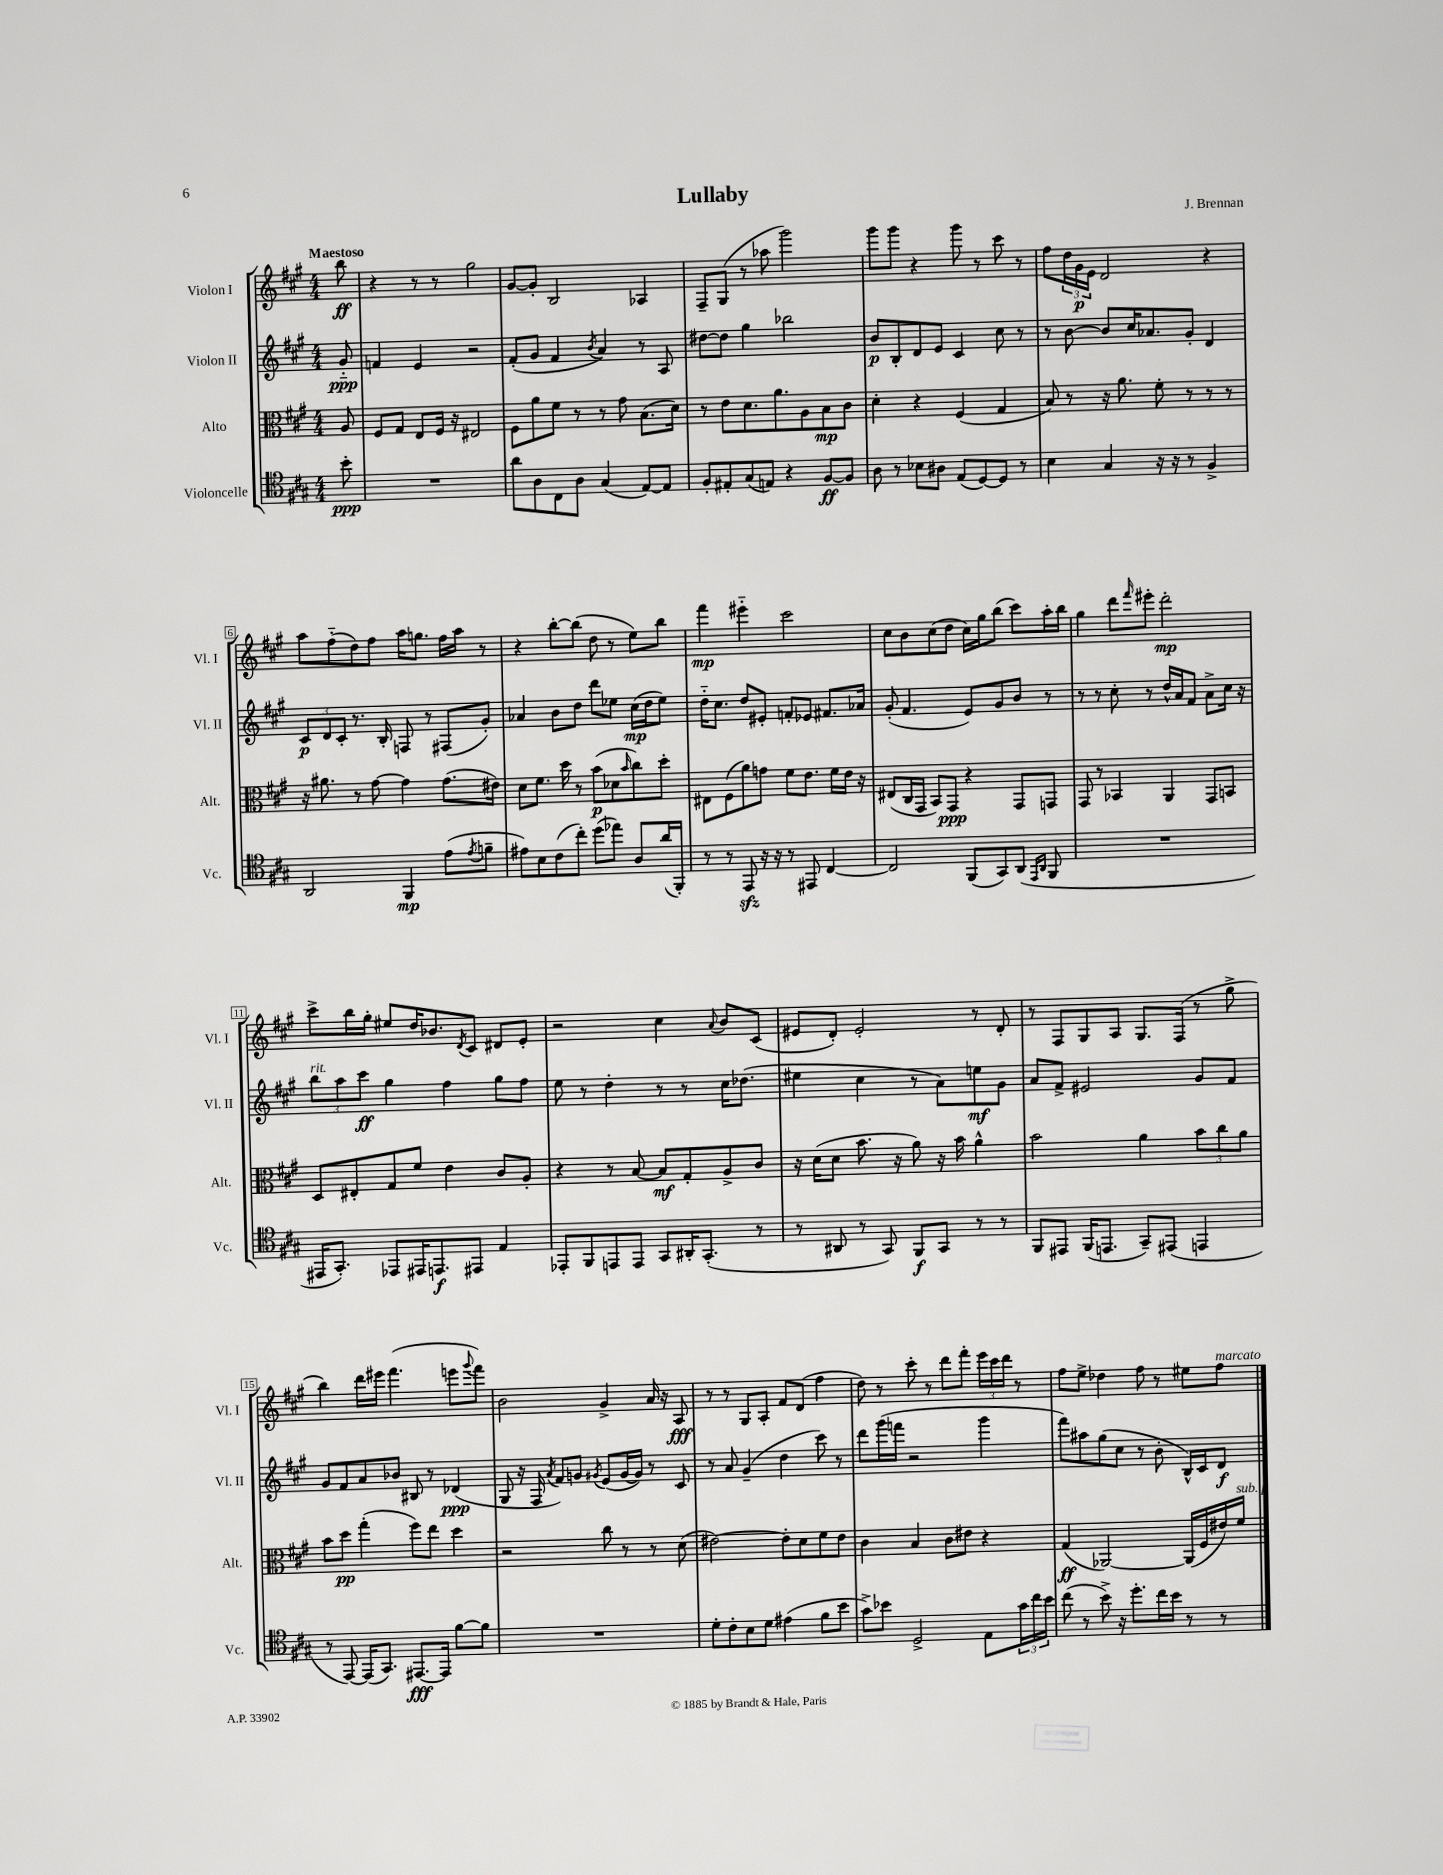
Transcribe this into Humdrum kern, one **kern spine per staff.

**kern	**kern	**kern	**kern
*staff4	*staff3	*staff2	*staff1
*clefC4	*clefC3	*clefG2	*clefG2
*k[f#c#g#]	*k[f#c#g#]	*k[f#c#g#]	*k[f#c#g#]
*M4/4	*M4/4	*M4/4	*M4/4
8b'	8A	8g#'~	8bb
=	=	=	=
1r	8F#	4f	4r
.	8G#	.	.
.	8E	4e	8r
.	16F#	.	8r
.	16r	.	.
.	2E#	2r	2gg#
=	=	=	=
8a	8F#	(8f#'	[8g#
8A	8a	8g#	8g#']
8C#	8f#	4f#	2B
8A	8r	.	.
.	.	8qb	.
(4G#	8r	4a)	.
.	8g#	.	.
[8E)	(8.B	8r	4A-
8E]	.	8A	.
.	16d)	.	.
=	=	=	=
8F#'	8r	[8dd#	8F#~
8E#'	8e	8dd#]	(8G#
(8G#	8.d	4gg#	8r
8E)	.	.	8aa-
.	8.a	.	.
4r	.	2bb-	2ggg#)
.	8A	.	.
[8F#	8B	.	.
8F#]	8c#	.	.
=	=	=	=
8A	4d'	8b	8ggg#
8r	.	8B'	8ggg#
8B-	4r	8d	4r
8A#	.	8e	.
(8E	(4F#	4c#	8ggg#
[8D)	.	.	8r
8D]	4G#	8cc#	8ccc#
8r	.	8r	8r
=	=	=	=
4B	8B)	8r	8ff#
.	8r	[8b	24dd
.	.	.	24g#
.	.	.	24e
4G#	16r	8b]	2d
.	8.a	.	.
.	.	16cc#	.
.	.	8.a-	.
16r	8f#'	.	.
16r	.	.	.
8r	8r	8g#'	.
4F#^	8r	4d	4r
.	8r	.	.
=	=	=	=
2AA	16r	12c#	8aa
.	8.a#	.	.
.	.	12d	.
.	.	.	(8ff#'~
.	.	12c#'	.
.	8r	8.r	8dd)
.	[8g#	.	8ff#
.	.	16B'	.
4FF#	4g#]	8F	16aa
.	.	.	8.gg
.	.	8r	.
(8e	(8.g#	(8F#	16ff#
.	.	.	16aa
8qe	.	.	.
8f~	.	8g#')	8r
.	16e#)	.	.
=	=	=	=
8e#)	8d	4a-	4r
8B	8.f#	.	.
(8c#	.	8b	[8bb'
.	16dd	.	.
8cc#')	8r	8dd	(8bb]
(8dd	(8b	8ddd	8dd
8ee-)	8d-	8ee-	8r
.	16qqb	.	.
8A	8cc#)	(16cc#	8ee)
.	.	16dd	.
(16a	8dd'	8ee-)	8bb
16FF#')	.	.	.
=	=	=	=
8r	8E#	16dd'~	4fff#
.	.	8.cc#	.
8r	(8F#	.	.
8EE	8a)	8dd	4eee#'~
16r	8g	8e#'	.
16r	.	.	.
8r	8f#	8f'	2ccc#
8EE#	8.e	8e-	.
[4C#	.	8.f#	.
.	16f#	.	.
.	16e	.	.
.	16r	16a-	.
=	=	=	=
2C#]	(8E#	(8g#'	8cc#
.	16C#	4.f#	8b
.	16GG#	.	.
.	8BB)	.	(8cc#
.	8GG#	.	8dd
(8FF#	4r	8e)	16cc#)
.	.	.	16gg#
8GG#)	.	8g#	(8bb
(8AA	8GG#	8b	8ccc#)
16qqEE	.	.	.
16qqAA	.	.	.
8FF#	8GG	8r	16aa'
.	.	.	16bb
=	=	=	=
1r	8GG#	8r	4gg#
.	8r	8r	.
.	4BB-	8cc#'	8ddd
.	.	.	16qqfff#
.	.	8r	8eee#'
.	4AA	16dd^^	2ddd'
.	.	16a	.
.	.	8f#	.
.	8GG#	8a^	.
.	8BB	16cc#	.
.	.	16r	.
=	=	=	=
16EE#	8D	12bb	8ccc#^
8.GG#')	.	.	.
.	.	12aa	.
.	8E#'	.	16bb
.	.	12ccc#	.
.	.	.	16gg#'
8EE-	8G#	4gg#	8ee#
16EE#	8f#	.	16dd
8.EE	.	.	8.b-
.	4e	4ff#	.
.	.	.	8qd
8EE#	.	.	8c#
4E	8c#	8gg#	8d#
.	8A'	8ff#	8e'
=	=	=	=
8EE-'	4r	8ee	2r
8FF#	.	8r	.
8EE	8r	4dd'	.
8EE	[8B	.	.
8GG#	8B]	8r	4cc#
16AA#'	8G#'	8r	.
(8.GG#'	.	.	.
.	.	.	8qqa
.	8A^	16cc#	8b
.	.	(8.dd-	.
8r	8c#	.	(8c#
=	=	=	=
8r	16r	4ee#	8e#
.	(16d	.	.
8AA#	8d	.	8d')
8r	8.b	4cc#	2e#'
8GG#)	.	.	.
.	16r	.	.
8FF#	8a)	8r	.
8GG#	16r	8a)	.
.	16b	.	.
8r	4a^^	8ee	8r
8r	.	8g#	8d'
=	=	=	=
8FF#	2b	8a	8r
8EE#	.	8f#^	8F#
(16FF#	.	2e#	8G#
8.EE	.	.	.
.	.	.	8A
8GG#~)	4a	.	8.G#
(8EE#	.	.	.
.	.	.	(16F#
4EE	12b	8g#	8r
.	12cc#	.	.
.	.	8f#	8gg#^
.	12a	.	.
=	=	=	=
8r	8b	8g#	4bb)
[8EE)	8dd	8f#	.
(16EE]	(4gg#'	8a	16ddd
8.GG#)	.	.	16eee#
.	.	8b-	(4.fff#
[8.EE#	8ff#)	8B#	.
.	8ee	8r	.
16EE#]	.	.	.
[8f#	4dd	(4d-	8eee
.	.	.	8qqggg#
8f#]	.	.	8fff#)
=	=	=	=
1r	2r	8G#	2b
.	.	16r	.
.	.	16F#	.
.	.	8qa	.
.	.	8f#)	.
.	.	8g	.
.	.	8qg#	.
.	8cc#	(8e	4g#^
.	8r	[16g#	.
.	.	16g#])	.
.	8r	8r	16a
.	.	.	16r
.	(8d	8c#	8A
=	=	=	=
8d'	[2e#)	8r	8r
8c#'	.	8a	8r
8B	.	(4g#~	8G#
8d	.	.	8A'
(4e#	8e#']	4dd	8f#
.	8d	.	(8d
8f#	8f#	8ccc#)	4ff#
8b	8e#	8r	.
=	=	=	=
8g#^)	4c#	8ddd	8dd)
8b-	.	(16ggg#	8r
.	.	16fff	.
2D^	4B	2r	8ccc#'
.	.	.	8r
.	8c#	.	8ddd
.	8e#	.	8fff#'
8E	4r	4ggg#	24eee
.	.	.	24ccc#
.	.	.	24ddd
24g#	.	.	8r
24cc#	.	.	.
24b-	.	.	.
=	=	=	=
(8cc#	(4G#	8fff#)	8ff#
8r	.	8aa#	8ee^
8b^)	[2AA-)	(8gg#	4dd-
16r	.	8cc#	.
8.dd'	.	.	.
.	.	8r	8ff#
16cc#	.	8b'	8r
16b	.	.	.
8r	(16AA-]	16B^^)	8ee#
.	16F#	16c#	.
8r	16e#)	8d	8ff#
.	16f#	.	.
==	==	==	==
*-	*-	*-	*-
